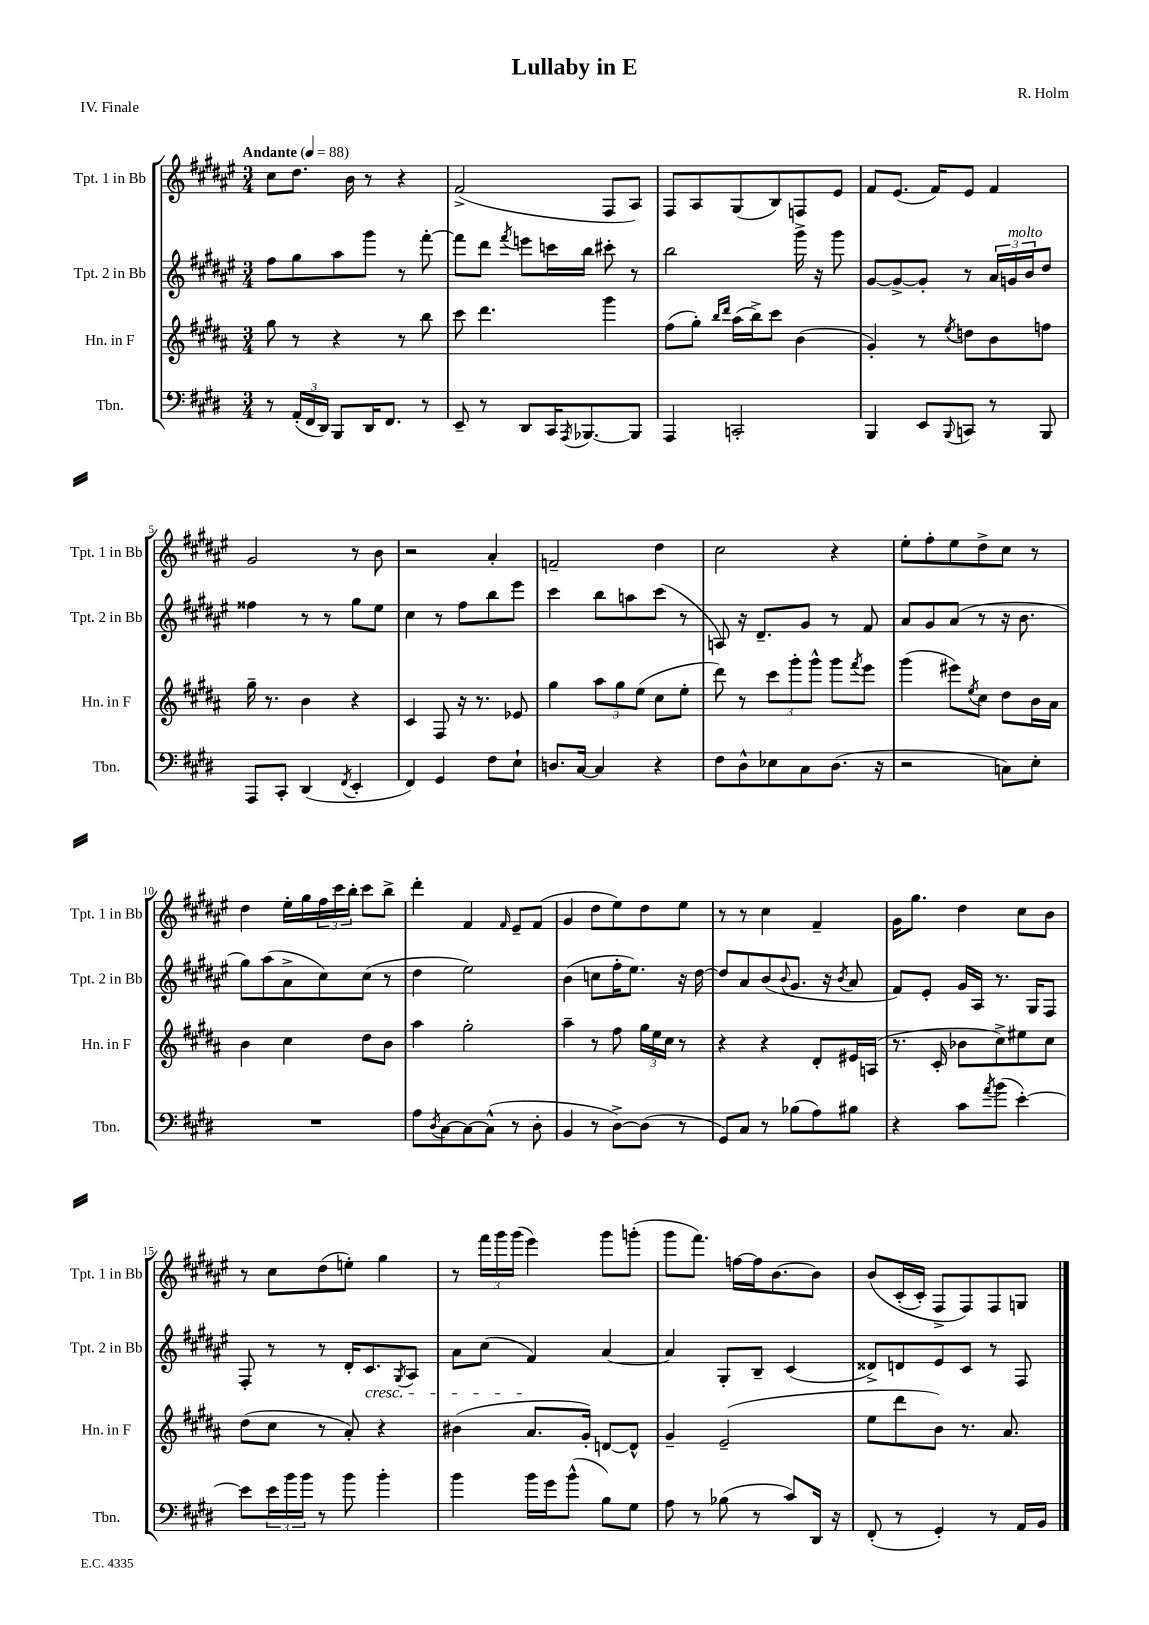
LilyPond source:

\header { title = "Lullaby in E" composer = "R. Holm" piece = "IV. Finale" }
<<
\new StaffGroup <<
\new Staff = "s0" \with { instrumentName = "Tpt. 1 in Bb" shortInstrumentName = "Tpt. 1 in Bb" } {
    \clef treble \key fis \major \numericTimeSignature \time 3/4 \tempo "Andante" 4 = 88
    cis''8 dis''8. b'16 r8 r4 |
    fis'2->( fis8 ais8) |
    fis8 ais8 gis8( b8) f8 eis'8 |
    fis'8 eis'8.( fis'16) eis'8 fis'4 |
    gis'2 r8 b'8 |
    r2 ais'4-. |
    f'2-- dis''4 |
    cis''2 r4 |
    eis''8-. fis''8-. eis''8 dis''8-> cis''8 r8 |
    dis''4 eis''16-. gis''16 \tuplet 3/2 { fis''16 cis'''16 b''16-. } cis'''8 b''8-> |
    dis'''4-. fis'4 \grace { fis'16 } eis'8-- fis'8( |
    gis'4 dis''8 eis''8) dis''8 eis''8 |
    r8 r8 cis''4 fis'4-- |
    gis'16 gis''8. dis''4 cis''8 b'8 |
    r8 cis''8 dis''8( e''8-.) gis''4 |
    r8 \tuplet 3/2 { fis'''16 gis'''16 gis'''16( } eis'''4) gis'''8 g'''8-.( |
    gis'''8 fis'''8.) f''16~ f''16 b'8.~ b'8 |
    b'8\( cis'16-.( cis'16-.) fis8-> fis8\) fis8 g8 \bar "|." |
}
\new Staff = "s1" \with { instrumentName = "Tpt. 2 in Bb" shortInstrumentName = "Tpt. 2 in Bb" } {
    \clef treble \key fis \major \numericTimeSignature \time 3/4
    fis''8 gis''8 ais''8 gis'''8 r8 fis'''8~-. |
    fis'''8 dis'''8 \acciaccatura { fis'''8 } e'''8 c'''16 b''16 cis'''8-. r8 |
    b''2 gis'''16-> r16 gis'''8 |
    gis'8~ gis'8~-> gis'8-. r8 \tuplet 3/2 { ais'16 g'16^\markup { \italic "molto" } b'16 } dis''8 |
    fisis''4 r8 r8 gis''8 eis''8 |
    cis''4 r8 fis''8 b''8 eis'''8 |
    cis'''4 b''8 a''8 cis'''8( r8 |
    a8) r16 dis'8.-- gis'8 r8 fis'8 |
    ais'8 gis'8 ais'8( r8 r16 b'8. |
    gis''8) ais''8( ais'8-> cis''8) cis''8( r8 |
    dis''4 eis''2) |
    b'4( c''8 fis''16-. eis''8.) r16 dis''16~ |
    dis''8 ais'8 b'8( \appoggiatura { b'8 } gis'8. r16 \acciaccatura { b'8 } ais'8 |
    fis'8) eis'8-. gis'16 ais16 r8. gis16 fis8 |
    fis8-. r8 r8 dis'16-. cis'8.\cresc \acciaccatura { gis8 } ais8 |
    ais'8 cis''8( fis'4\!) ais'4~ |
    ais'4 gis8-. b8-- cis'4( |
    disis'8->) d'8 eis'8 cis'8 r8 fis8 \bar "|." |
}
\new Staff = "s2" \with { instrumentName = "Hn. in F" shortInstrumentName = "Hn. in F" } {
    \clef treble \key b \major \numericTimeSignature \time 3/4
    gis''8 r8 r4 r8 b''8 |
    cis'''8 dis'''4. gis'''4 |
    fis''8( gis''8-.) \grace { b''16 dis'''16 } ais''16( b''16->) cis'''8 b'4( |
    gis'4-.) r8 \acciaccatura { e''8 } d''8 b'8 f''8 |
    gis''16-- r8. b'4 r4 |
    cis'4 fis8 r16 r8. ees'8 |
    gis''4 \tuplet 3/2 { ais''8 gis''8 e''8( } cis''8 e''8-. |
    dis'''8) r8 \tuplet 3/2 { cis'''8 gis'''8-. gis'''8-^ } gis'''8 \acciaccatura { fis'''8 } e'''8 |
    gis'''4( eis'''8) \acciaccatura { e''8 } cis''8 dis''8 b'16 ais'16 |
    b'4 cis''4 dis''8 b'8 |
    ais''4 gis''2-. |
    ais''4-- r8 fis''8 \tuplet 3/2 { gis''16 e''16 cis''16 } r8 |
    r4 r4 dis'8-. eis'16 a16( |
    r8. cis'16-. bes'8 cis''8->) eis''8 cis''8 |
    dis''8( cis''8 r8 ais'8-.) r4 |
    bis'4( ais'8. gis'16-.) d'8~ d'8-^ |
    gis'4-- e'2--( |
    e''8 dis'''8 b'8) r8. ais'8. \bar "|." |
}
\new Staff = "s3" \with { instrumentName = "Tbn." shortInstrumentName = "Tbn." } {
    \clef bass \key e \major \numericTimeSignature \time 3/4
    r8 \tuplet 3/2 { a,16-.( fis,16 dis,16) } b,,8 dis,16 fis,8. r8 |
    e,8-- r8 dis,8 cis,16 \acciaccatura { a,,8 } bes,,8.~ bes,,8 |
    a,,4 c,2-. |
    b,,4 e,8 \appoggiatura { b,,8 } c,8 r8 b,,8 |
    a,,8 cis,8-. dis,4( \acciaccatura { fis,8 } e,4-. |
    fis,4) gis,4 fis8 e8-! |
    d8. cis16~ cis4 r4 |
    fis8 dis8-^ ees8 cis8 dis8.( r16 |
    r2 c8) e8-. |
    R2. |
    a8 \acciaccatura { dis8 } cis8~ cis8~ cis8-^( r8 dis8-. |
    b,4 r8 dis8~->) dis8( r8 |
    gis,8) cis8 r8 bes8( a8) bis8 |
    r4 cis'8 \acciaccatura { a'8 } b'8( e'4~-.) |
    e'8 \tuplet 3/2 { e'16 b'16 b'16 } r8 b'8 b'4-. |
    b'4 b'16 gis'16 b'8-^( b8) gis8 |
    a8 r8 bes8( r8 cis'8) dis,16 r16 |
    fis,8-.( r8 gis,4-.) r8 a,16 b,16 \bar "|." |
}
>>
>>
